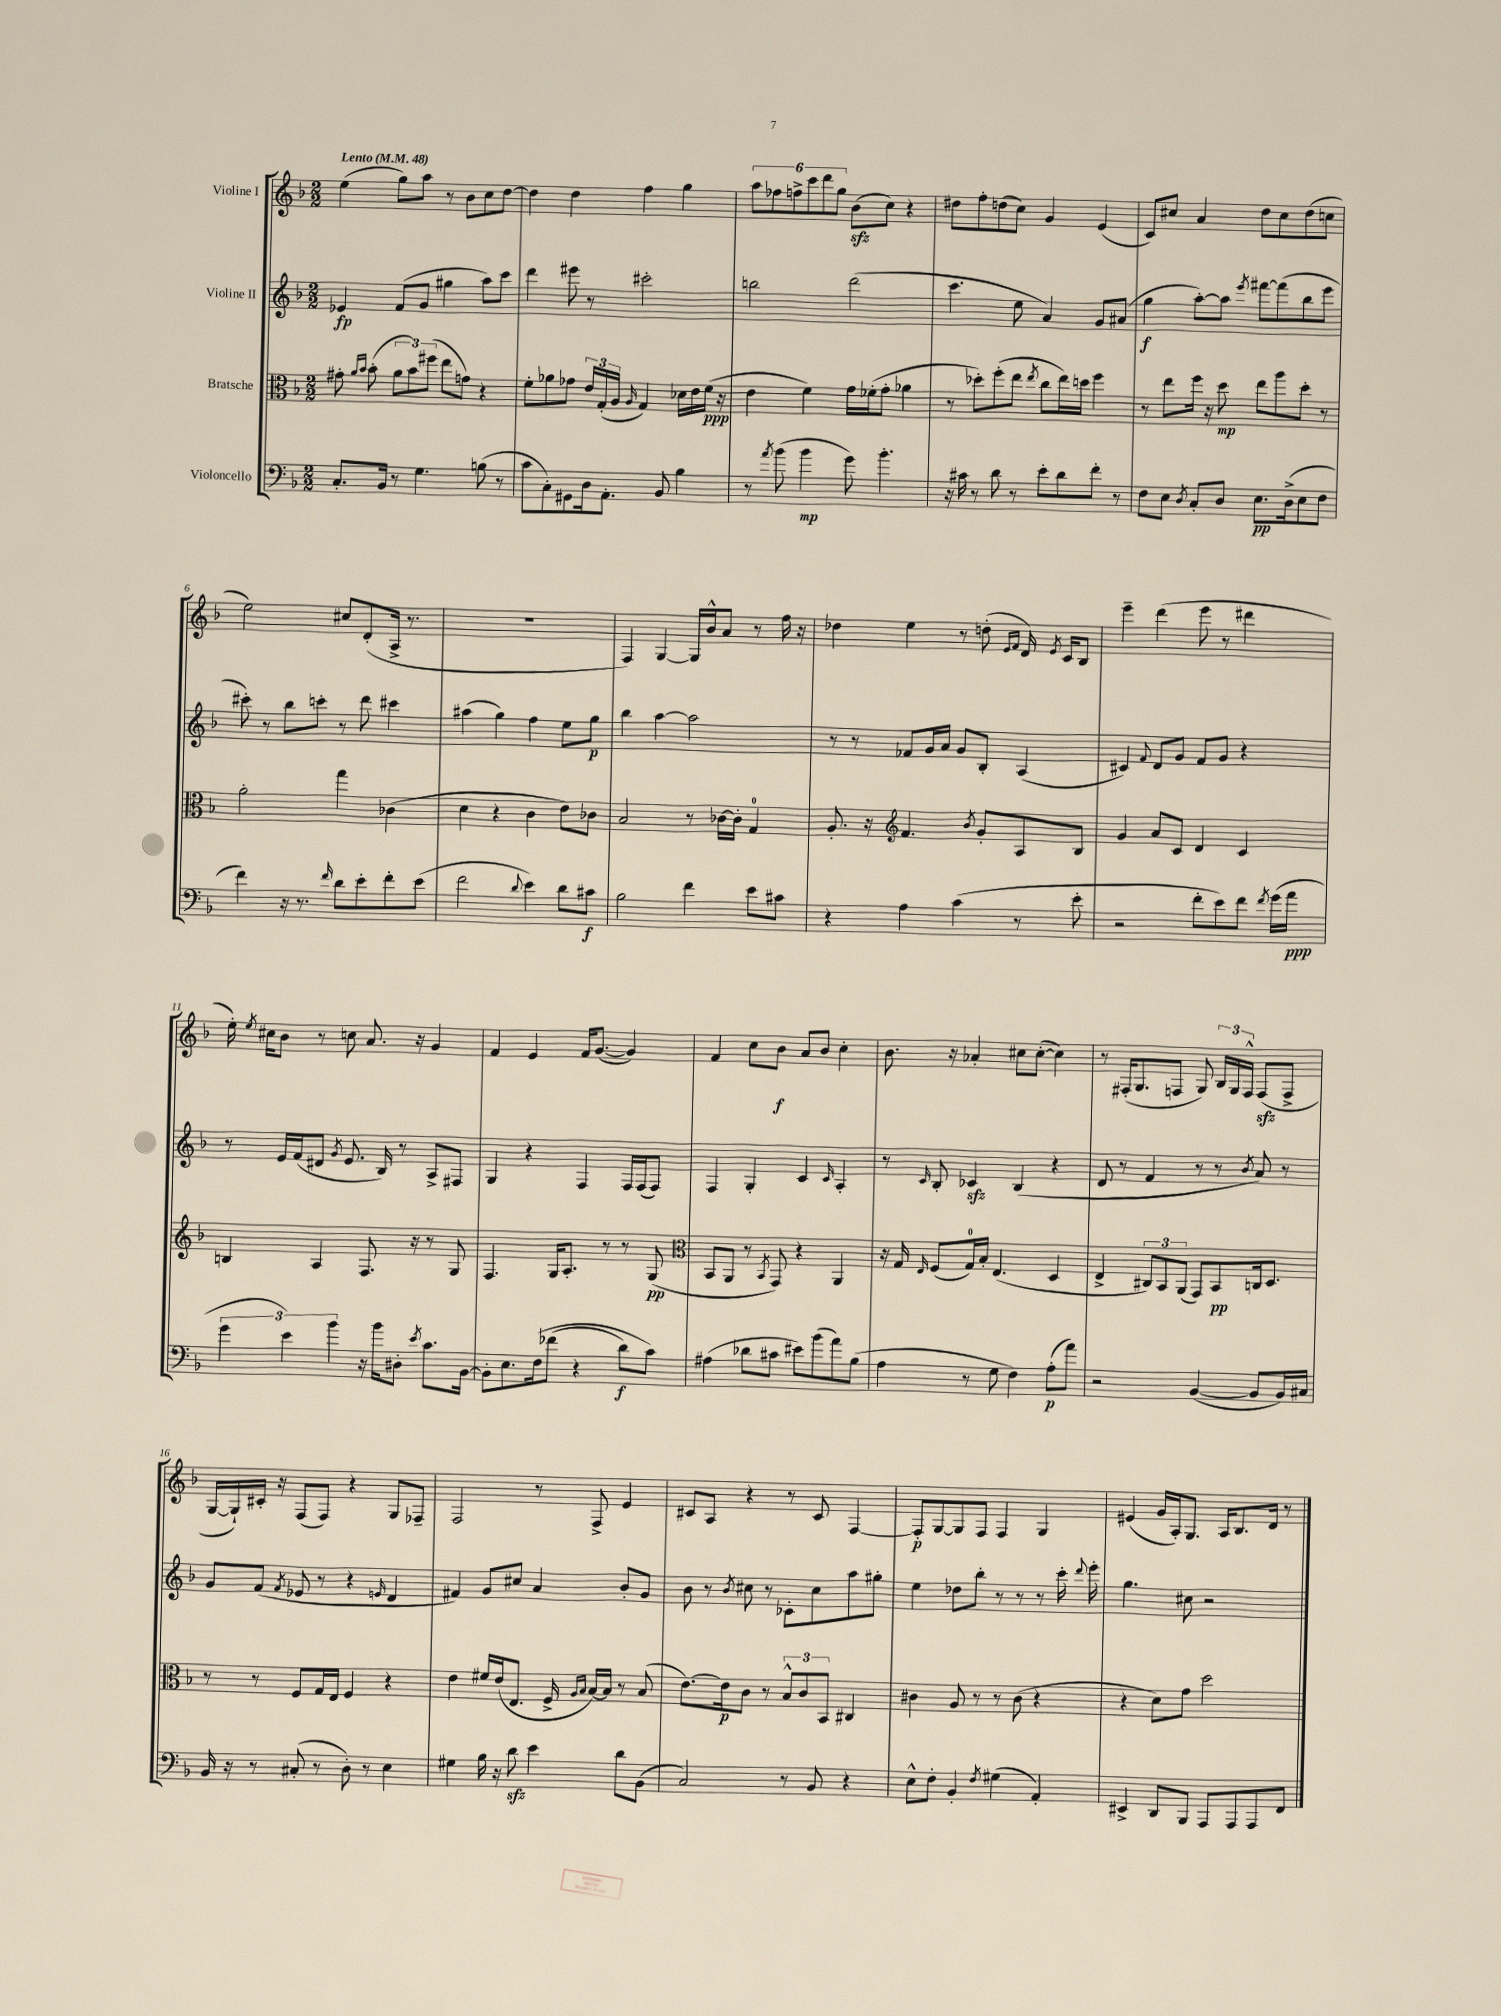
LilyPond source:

<<
\new StaffGroup <<
\new Staff = "s0" \with { instrumentName = "Violine I" } {
    \clef treble \key f \major \numericTimeSignature \time 2/2 \tempo "Lento" 4 = 48
    \autoBeamOff e''4( g''8[) a''8] r8 bes'8[ c''8 d''8]~ |
    d''4 d''4 f''4 g''4 |
    \tuplet 6/4 { a''8[ fes''8 f''8-> c'''8 d'''8 g''8] } bes'8[\sfz( c''8]) r4 |
    dis''8[ f''8-. d''8( c''8]) g'4 e'4( |
    c'8[) cis''8] a'4 d''8[ cis''8 d''8( c''8] |
    e''2) cis''8[ d'8-.( a16]-> r8. |
    R1 |
    f4) g4~ g16[ bes'16-^ a'8] r8 f''16 r16 |
    des''4 e''4 r8 d''8-.( \grace { e'16[ f'16] } d'16) \acciaccatura { e'8 } c'16[ bes8] |
    e'''4-- d'''4( e'''8 r8 dis'''4 |
    e''16-.) \acciaccatura { e''8 } cis''16[ bes'8] r8 c''8 a'8. r16 g'4 |
    f'4 e'4 f'16[ g'8.]~( g'4) |
    f'4 c''8[ bes'8]\f a'8[ bes'8] c''4-. |
    bes'8. r16 aes'4-. cis''8[ cis''8]~-.( cis''4) |
    r8 fis16[-.( g8. f8] g8) \tuplet 3/2 { bes16[ g16 f16]-^ } f8[\sfz( f8]-> |
    g16[~ g16-!) cis'16]-. r16 f8[( f8]) r4 g8[ fes8]-- |
    f2 r8 f8-> e'4 |
    cis'8[ a8] r4 r8 cis'8 f4~ |
    f8[-.\p g8~ g8 f8] f4 g4 |
    eis'4( g'16[ a16-.) g8.] a16[ bes8. d'16] r8 \bar "|." |
}
\new Staff = "s1" \with { instrumentName = "Violine II" } {
    \clef treble \key f \major \numericTimeSignature \time 2/2
    \autoBeamOff ees'4\fp f'8[( g'8] gis''4 a''8[) c'''8] |
    d'''4 eis'''8 r8 cis'''2-. |
    b''2 d'''2( |
    c'''4. e''8 a'4) g'8[ ais'8]( |
    g''4\f a''8[~-.) a''8] \acciaccatura { e'''8 } fis'''8[~ fis'''8( bes''8 e'''8] |
    cis'''8-.) r8 bes''8[ c'''8]-. r8 d'''8 cis'''4 |
    ais''4( g''4) f''4 e''8[ g''8]\p |
    bes''4 a''4~ a''2 |
    r8 r8 fes'8[ g'16 a'16] g'8[ bes8]-. a4( |
    cis'4) \appoggiatura { f'8 } d'8[ g'8] f'8[ g'8] r4 |
    r8 e'16[ f'16( dis'8] \acciaccatura { g'8 } e'8. bes16) r8 a8[-> fis8] |
    g4 r4 f4 f16[ f16( f8]) |
    f4 g4-. c'4 \grace { c'16 } a4-. |
    r8 \grace { c'16 } bes8-. ces'4\sfz bes4( r4 |
    d'8 r8 f'4 r8 r8 \acciaccatura { bes'8 } a'8) r8 |
    g'8[ f'8]( \acciaccatura { f'8 } ees'8 r8 r4 \grace { e'16 } d'4 |
    fis'4) g'8[ cis''8] a'4 bes'8[-. g'8] |
    bes'8 r8 \acciaccatura { bes'8 } cis''8 r8 ces'8[-. cis''8 a''8 gis''8]-. |
    e''4 des''8[ bes''8]-. r8 r8 r8 c'''16-. \appoggiatura { d'''8 } e'''16-. |
    g''4. cis''8 r2 \bar "|." |
}
\new Staff = "s2" \with { instrumentName = "Bratsche" } {
    \clef alto \key f \major \numericTimeSignature \time 2/2
    \autoBeamOff gis'8-. \grace { a'16[ bes'16] } bes'8-.( \tuplet 3/2 { a'8[ bes'8) fis''8]( } e''8[ g'8]) r4 |
    f'8[-. aes'8 ges'8] \tuplet 3/2 { e'16[ g16-.( a16] } \grace { a16 } g4) des'16[ e'16 f'16]\ppp( r16 |
    e'4 f'4) g'16[ fes'16-.( g'8]-. aes'4 |
    r8 des''8[-.) f''8-.( e''8] \acciaccatura { e''8 } c''8[ e''16) d''16] f''4 |
    r8 e''8[ f''16] r16 d''8\mp e''8[ a''8 d''8]-. r8 |
    a'2-. g''4 ces'4( |
    d'4 r4 c'4 e'8[) ces'8] |
    bes2 r8 ces'16[~ ces'16]-. g4-0 |
    a8.-. r16 \clef treble f'4. \acciaccatura { bes'8 } g'8[-. a8 bes8] |
    g'4 a'8[ c'8] d'4 c'4 |
    b4 a4 f8. r16 r8 g8 |
    f4. g16[ a8.]-. r8 r8 g8\pp( |
    \clef alto bes,8[ a,8] r8 \acciaccatura { bes,8 } g,8) r4 a,4 |
    r16 g16 \grace { e16 } f8[( g16-0) bes16]-. e4.( d4 |
    e4-> \tuplet 3/2 { cis8[) bes,8 a,8]( } g,8[) bes,8\pp c16 d8.] |
    r8 r8 f8[ g16 e16] f4 r4 |
    e'4 fis'16[ e'16( e8.] f16-> \grace { a16[ bes16] } bes16[~) bes16] r8 bes8( |
    e'8.[~) e'16\p c'8] r8 \tuplet 3/2 { bes8[-^ c'8 bes,8] } cis4 |
    cis'4 a8 r8 r8 cis'8( r4 |
    r4 d'8[) g'8] d''2 \bar "|." |
}
\new Staff = "s3" \with { instrumentName = "Violoncello" } {
    \clef bass \key f \major \numericTimeSignature \time 2/2
    \autoBeamOff c8.[-. bes,16] r8 g4. b8( r8 |
    c'8[ c8-.) gis,8 d16 a,8.]-. bes,8 bes4 |
    r8 \acciaccatura { a'8 } bes'8( bes'4\mp g'8) bes'4.-. |
    r16 cis'16 r8 d'8 r8 e'8[-. d'8 f'8]-. r8 |
    f8[ e8] \acciaccatura { d8 } c8[-. d8] e8.[\pp d16->( e8 f8] |
    f'4) r16 r8. \grace { f'16 } d'8[ e'8-. f'8-. e'8]( |
    f'2 \appoggiatura { d'8 } e'4) d'8[ cis'8]\f |
    bes2 f'4 e'8[ cis'8] |
    r4 a4 c'4( r8 e'8-. |
    r2 f'8[-. e'8) f'8] \acciaccatura { f'8 } g'16[( a'16]\ppp |
    \tuplet 3/2 { g'4 e'4) bes'4 } r16 bes'16[ dis8]-. \acciaccatura { e'8 } c'8.[ bes,16]~ |
    bes,8[-. e8. f16\( fes'8]( r4 d'8[\f) c'8]\) |
    ais4( des'8[ cis'8] eis'8[) bes'8( a'8) bes8]( |
    a4 r8 g8 f4) a8[-.\p( a'8]) |
    r2 bes,4~( bes,8[ bes,16) cis16] |
    bes,16 r16 r8 cis8-.( r8 d8-.) r8 e4 |
    gis4 bes16 r16 d'8\sfz e'4 d'8[ bes,8]( |
    c2) r8 bes,8 r4 |
    e8[-^ f8]-. bes,4-. \acciaccatura { f8 } gis4( a,4-.) |
    eis,4-> d,8[ bes,,8] a,,8[ a,,8 a,,8 f,8] \bar "|." |
}
>>
>>
